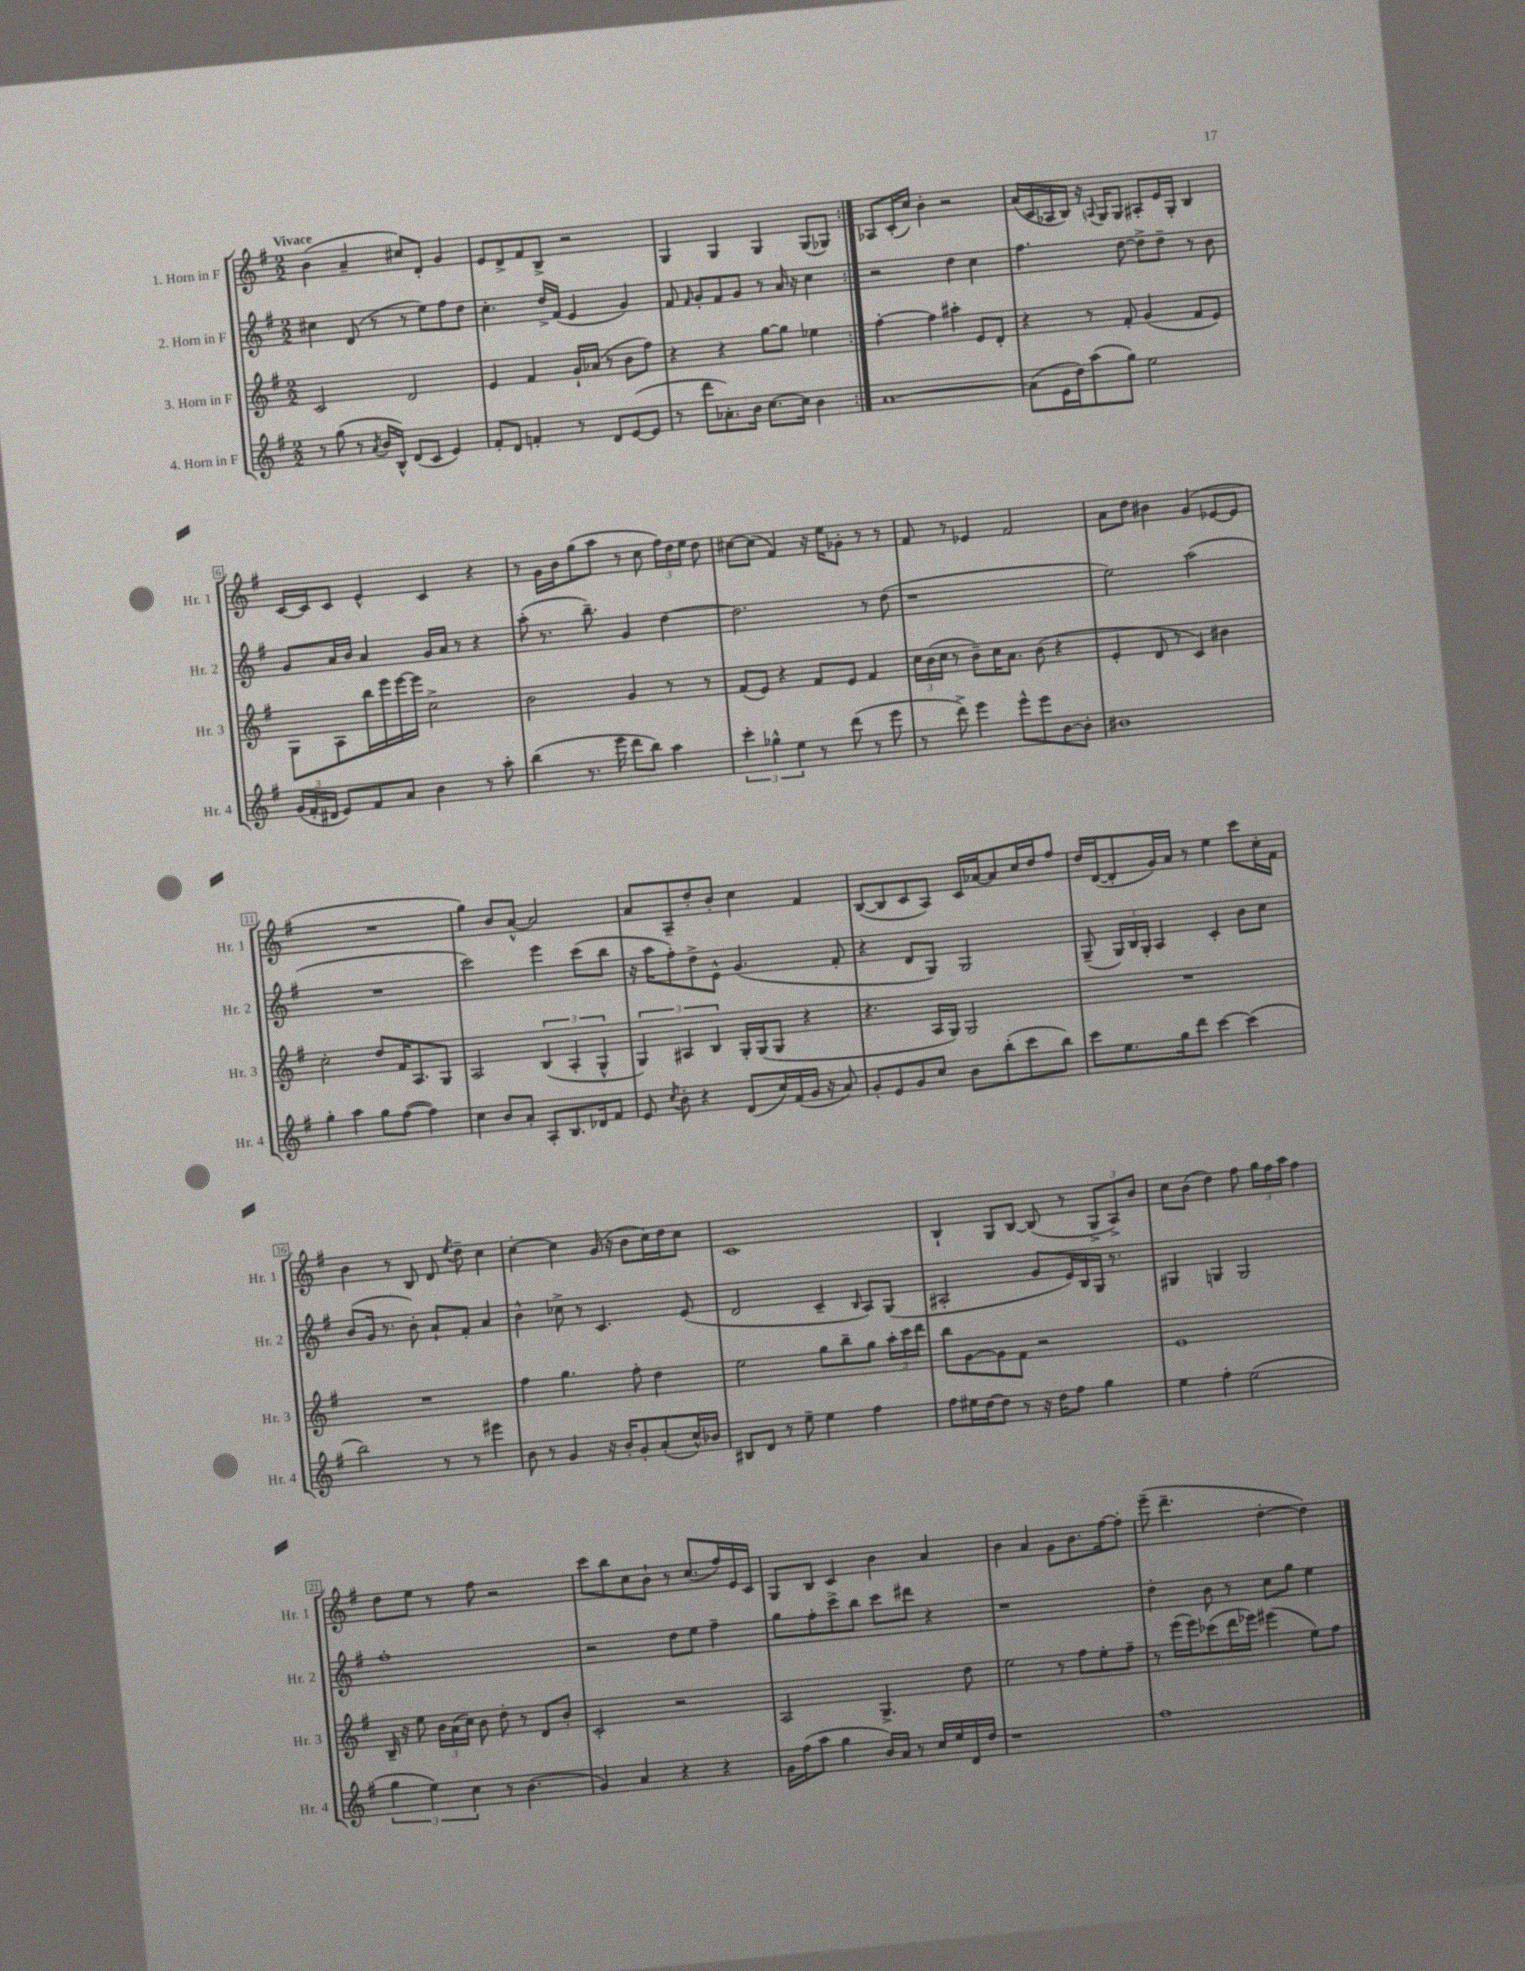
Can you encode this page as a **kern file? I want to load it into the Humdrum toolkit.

**kern	**kern	**kern	**kern
*staff4	*staff3	*staff2	*staff1
*clefG2	*clefG2	*clefG2	*clefG2
*k[f#]	*k[f#]	*k[f#]	*k[f#]
*M2/2	*M2/2	*M2/2	*M2/2
8r	2c	4cc#	(4b
(8gg	.	.	.
8r	.	(8d	4a~
8qa	.	.	.
16b	.	8r	.
16B^^)	.	.	.
(8d	2d	8r	8cc#)
8c	.	8ee)	8d'
4e)	.	8ff#	4g
.	.	8dd	.
=	=	=	=
8f#'	4e	4.cc'	8e
8d	.	.	8d^
4f'	4f#	.	8f#
.	.	16dd^	8B^
.	.	(16f#	.
8r	16g`	4e	2r
.	(16a-	.	.
8d	8r	.	.
([8e	8b	4g)	.
8e]	8ff#)	.	.
=	=	=	=
8r	4r	8f#	4G
.	.	16qqf#	.
8ddd	.	8g'	.
8.a-')	4r	8f#	4G
.	.	8g	.
16b	.	.	.
[8.cc	[8gg	8r	4G
.	8gg]	16a	.
16cc]	.	16r	.
4b	4ee-	4cc	(8G
.	.	.	8G-)
=:|!	=:|!	=:|!	=:|!
[1a	[4ff#'	2r	8A-
.	.	.	(16c'
.	.	.	16cc)
.	4ff#]	.	4b'
.	4aa#'	4dd	2r
.	8e	4cc	.
.	8d'	.	.
=	=	=	=
(8a]	4r	4.ff#	(16a
.	.	.	16c
16e	.	.	16A-
16dd)	.	.	16B)
(8aa	8r	.	16r
.	.	.	8qqA
.	.	.	16G
8gg)	8f#'	[8dd	8G
2ee	(4g	8dd^]	8A#'
.	.	8dd~	16e
.	.	.	16G'
.	8f#	8r	4B
.	8e)	8b	.
=	=	=	=
(24g	8G	8g	[16c
24f#'	.	.	.
.	.	.	16c]
24d#	.	.	.
8e)	8A	16a	8c
.	.	16b	.
8f#	16bb	4a	4e^^
.	16eee	.	.
8a	[16eee	.	.
.	16eee]	.	.
4b	2cc^	16g	4c
.	.	16a	.
.	.	8r	.
8r	.	4r	4r
8aa'	.	.	.
=	=	=	=
(4bb	2b	(8aa'	8r
.	.	8.r	16g
.	.	.	16b
8.r	.	.	(8gg
.	.	8.bb~)	.
.	.	.	8aa
16eee	.	.	.
8ddd	4g	4g	8r
8bb)	.	.	8cc
4aa	8r	[4dd	24ff#)
.	.	.	24dd
.	.	.	24ee
.	8r	.	8dd
=	=	=	=
6ccc'	(8f#	2.dd]	[8cc#
.	8e)	.	(8cc#]
6gg-^^	.	.	.
.	4r	.	4f#)
6ee	.	.	.
8r	8f#	.	16r
.	.	.	16ee
(8ddd	8e	.	8g-'
8r	4f#	8r	8r
8eee	.	(8dd	8r
=	=	=	=
8r	24cc	1r	8f#
.	(24b	.	.
.	24cc	.	.
8ddd^)	8r	.	8r
4eee	8b~)	.	4e-
.	16cc	.	.
.	8.a	.	.
8eee^^	.	.	2f#
8eee	(8b	.	.
[8b	4r	.	.
8b']	.	.	.
=	=	=	=
1b#	4e'	2ee)	8a
.	.	.	8dd
.	8d	.	4b#
.	8r	.	.
.	4c)	(2aa	(4g
.	4b#	.	[8e-
.	.	.	8e-]
=	=	=	=
4gg'	2cc'	1r	1r
4aa	.	.	.
8gg	8dd	.	.
([8ff#	16f#	.	.
.	8.A	.	.
4ff#])	.	.	.
.	8G	.	.
=	=	=	=
4cc	2A	2ccc)	4gg)
8b	.	.	8b
8a'	.	.	[8a^^
8A'	(6B	4eee	2a]
8.B	.	.	.
.	6A'	.	.
.	.	(8ccc	.
16d-	.	.	.
.	6G^^	.	.
8f#	.	8bb	.
=	=	=	=
8e	6G)	16r	8a
.	.	16aa	.
8qcc	.	.	.
8b'	.	8ff#')	8A~
.	6A#	.	.
4r	.	8dd^	8dd'
.	6B	.	.
.	.	8e^^	8b'
(8d	16G'	(4.g	4cc
.	(16G	.	.
16cc)	8G	.	.
(16f#	.	.	.
16g	4r	.	4f#
16r	.	.	.
8a)	.	8f#'	.
=	=	=	=
8g'	4.r	4r	([8B
8e	.	.	8B]
8g	.	8d	8c
8cc	16A	8G)	8A)
.	16G)	.	.
8b	2G	2G	16c
.	.	.	[16a-
(8bb'	.	.	8a-]
8ccc	.	.	16cc
.	.	.	16dd
8bb)	.	.	8ff#
=	=	=	=
8ccc	1r	(8G~	16dd
.	.	.	([16d
8.ee	.	24G)	8d']
.	.	24B	.
.	.	24G'	.
.	.	4A	16g)
16gg	.	.	16a
8ddd	.	.	8r
[4ccc	.	4c'	4ee
(4ccc]	.	8b	8ccc
.	.	8cc	16cc'
.	.	.	16f#
=	=	=	=
2bb)	1r	(8b	4b
.	.	16g	.
.	.	8.r	.
.	.	.	8r
.	.	8b')	8B
8r	.	8a`	8d
.	.	.	8qee
8r	.	8f#'	8dd~
4eee#	.	4a	4cc
=	=	=	=
8b	4ff#	4b^^	[4cc'
8r	.	.	.
4g	4.gg	8cc-^	4cc]
.	.	8r	.
16r	.	4.c	(16g
16b'	.	.	16r
8g'	8ff#'	.	8b
(8a'	4dd	.	16cc)
.	.	.	16dd
16cc^^)	.	(8e	8cc
16b-	.	.	.
=	=	=	=
8B#	2ee	2d	1c
8d	.	.	.
8r	.	.	.
8ee~	.	.	.
4ee	8gg	4c~	.
.	8bb~	.	.
.	.	16qqB	.
4ff#	8gg	8A)	.
.	24aa'	(8G	.
.	24ccc	.	.
.	24ddd	.	.
=	=	=	=
8ff#	8bb	2A#'	4B`
16ee#	[8g	.	.
[16dd	.	.	.
8dd]	8g]	.	8G
8r	8f#	.	[8B
16r	2r	8g	(8B]
16dd	.	.	.
8ff#	.	16e)	8r
.	.	16B	.
4gg	.	16G	12G^
.	.	8.r	.
.	.	.	12A^)
.	.	.	12b
=	=	=	=
4ee	1e	4G#	8cc
.	.	.	(8b
4ff#'	.	4G	4dd)
(2ee	.	2G	8ff#
.	.	.	24gg
.	.	.	24ff#
.	.	.	24aa
.	.	.	4ff#
=	=	=	=
6gg	16B~	1ff#'	8dd
.	16r	.	.
.	8ee	.	8ee
6ee)	.	.	.
.	24b	.	8r
.	(24a	.	.
6cc	24cc)	.	.
.	8b	.	8ff#
8r	8dd'	.	2r
(4.b	8r	.	.
.	8d	.	.
.	8b'	.	.
=	=	=	=
4g)	2c'	2r	8ccc
.	.	.	8bb
4a	.	.	8cc
.	.	.	8b`
4r	2r	8dd	8r
.	.	8ee	(8.cc
4r	.	4ff#~	.
.	.	.	16ff#)
.	.	.	16e
.	.	.	16c
=	=	=	=
16g	2A	8gg	8G
(16ff#	.	.	.
8aa	.	8ff#'	8B
4gg	.	8ccc^	4c
.	.	8bb	.
16b)	4.G^	8ccc	4b
16a	.	.	.
8r	.	8ddd#	.
16cc	.	4r	4a
16ee	.	.	.
16d	8dd	.	.
16dd	.	.	.
=	=	=	=
1r	2ee	1r	4b
.	.	.	4a
.	8r	.	8g
.	8ff#	.	8.b
.	8ee'	.	.
.	.	.	[16ff#
.	8ff#~	.	8ff#']
=	=	=	=
1ff#	8r	4dd'	(8eee~
.	(16eee	.	4.ddd~
.	16eee)	.	.
.	(8ccc-	8b	.
.	16ddd	8r	.
.	16eee-)	.	.
.	(4eee#	8cc	[4dd'
.	.	8gg	.
.	8ee)	4ee	4dd])
.	8ff#	.	.
==	==	==	==
*-	*-	*-	*-
